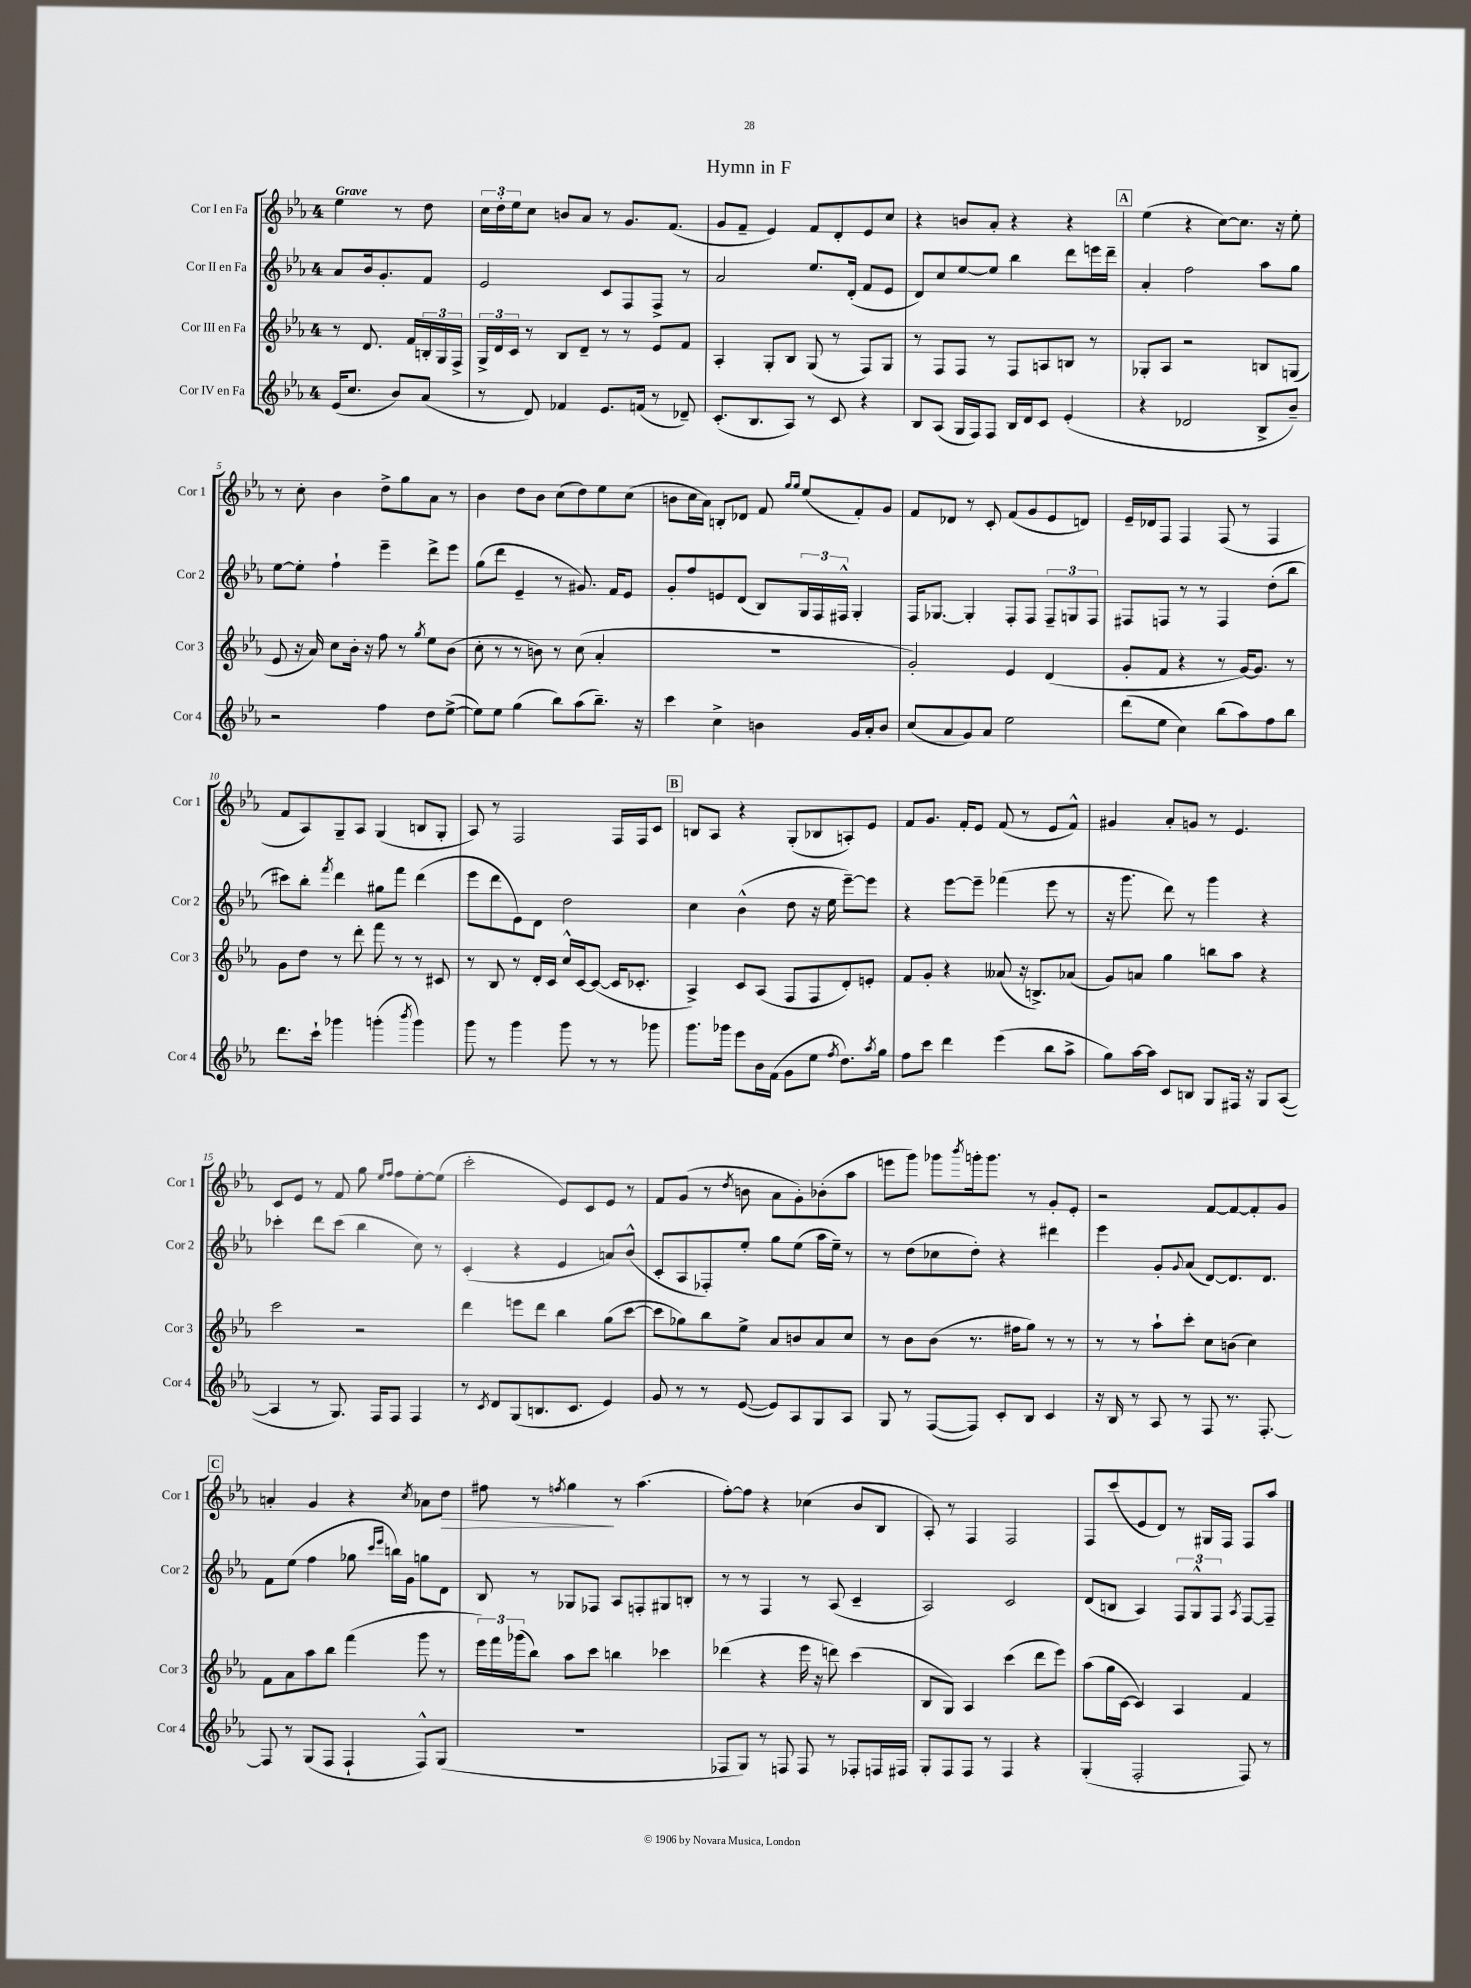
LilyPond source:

\header { title = "Hymn in F" }
<<
\new StaffGroup <<
\new Staff = "s0" \with { instrumentName = "Cor I en Fa" shortInstrumentName = "Cor 1" } {
    \clef treble \key ees \major \once \override Staff.TimeSignature.style = #'single-digit \time 4/4 \partial 2 \tempo "Grave"
    ees''4 r8 d''8 |
    \tuplet 3/2 { c''16 d''16-. ees''16 } c''8 b'8 aes'8 r8 g'8. f'8.( |
    g'8 f'8-- ees'4) f'8 d'8-. ees'8 c''8 |
    r4 b'8 aes'8-. r4 r4 |
    \mark \markup { \box "A" } ees''4( r4 c''8~) c''8. r16 ees''8-. |
    r8 c''8-. bes'4 d''8-> g''8 aes'8 r8 |
    bes'4 d''8 bes'8 c''8( d''8) ees''8 c''8( |
    b'8 c''16 aes'16) b8-. des'8 f'8 \grace { g''16 g''16 } ees''8( f'8-.) g'8 |
    f'8 des'8 r8 c'8-. f'8( g'8 ees'8 d'8) |
    ees'16-- des'16 f8 f4 f8( r8 f4 |
    f'8 aes8) g8-- aes8 g4( b8 g8-. |
    aes8) r8 f2 f16 f16 c'8 |
    \mark \markup { \box "B" } b8 aes8 r4 g8-.( bes8 a8-.) ees'8 |
    f'8 g'8. f'16-. ees'8 f'8( r8 ees'8 f'8-^) |
    gis'4 aes'8-. g'8 r8 ees'4. |
    c'8 ees'8 r8 f'8 g''8 \grace { ees''16 f''16 } f''8 ees''8~-. ees''8( |
    c'''2-. ees'8) c'8 ees'8 r8 |
    f'8 g'8( r8 \acciaccatura { d''8 } b'8 aes'8 g'8-.) bes'8-.( aes''8 |
    e'''8 g'''8) ges'''8 \acciaccatura { bes'''8 } g'''16-. g'''8. r8 g'8-. ees'8-. |
    r2 f'8~ f'8~ f'8-. g'8 |
    \mark \markup { \box "C" } a'4-. g'4 r4 \acciaccatura { c''8 } aes'8 d''8\> |
    fis''8 r8 \acciaccatura { f''8 } g''4\! r8 aes''4.( |
    f''8~-.) f''8 r4 ces''4( bes'8 bes8 |
    aes8-.) r8 f4 f2 |
    f8 c'''8( ees'8 d'8) r8 gis16 f16 f8 aes''8 \bar "|." |
}
\new Staff = "s1" \with { instrumentName = "Cor II en Fa" shortInstrumentName = "Cor 2" } {
    \clef treble \key ees \major \once \override Staff.TimeSignature.style = #'single-digit \time 4/4 \partial 2
    aes'8 bes'16 g'8.-. f'8 |
    ees'2 c'8 f8 f8-> r8 |
    aes'2 ees''8. d'16-.( f'8 ees'8 |
    d'8) c''8 ees''8~ ees''8 bes''4 d'''8 e'''16 d'''16-- |
    \mark \markup { \box "A" } aes'4-. f''2 aes''8 g''8 |
    ees''8~ ees''8-. f''4-! ees'''4-- d'''8-> ees'''8 |
    g''8( d'''8 ees'4-- r8 gis'8.) f'16 ees'8 |
    g'8-. f''8 e'8 d'8( bes8) \tuplet 3/2 { g16 f16 fis16-^ } g4-. |
    f16 ges8.~ ges4-. f8-. f8 \tuplet 3/2 { f8-- g8 f8 } |
    fis8 f8 r8 r8 f4 d''8-.( bes''8 |
    cis'''8) bes''8-. \acciaccatura { f'''8 } d'''4 gis''8 f'''8 d'''4( |
    ees'''8 d'''8 ees'8) d'8 d''2 |
    \mark \markup { \box "B" } c''4 bes'4-^( d''8 r16 ees''16 ees'''8~--) ees'''8 |
    r4 ees'''8~ ees'''8-- fes'''4( ees'''8 r8 |
    r16 g'''8. d'''8) r8 g'''4 r4 |
    ces'''4-. d'''8 ces'''8( bes''4 c''8) r8 |
    c'4-.( r4 ees'4 a'8) bes'8-^( |
    c'8-. aes8 fes8-.) ees''8-. g''8 ees''8( aes''16 ees''16--) r8 |
    r8 d''8( ces''8 d''8-.) r4 dis'''4 |
    ees'''4 g'8-. \appoggiatura { g'8 } aes'8( d'8~) d'8. d'8. |
    \mark \markup { \box "C" } f'8 ees''8( f''4 ges''8 \grace { c'''16 ees'''16 } b''16) g'16 g''8 d'8 |
    bes8 r8 ges8 fes8 aes8 f8-. gis8 b8-. |
    r8 r8 f4 r8 aes8( c'4-- |
    aes2) c'2 |
    d'8( b8 aes4) \tuplet 3/2 { f8 g8-^ f8 } \acciaccatura { aes8 } f8~ f8-- \bar "|." |
}
\new Staff = "s2" \with { instrumentName = "Cor III en Fa" shortInstrumentName = "Cor 3" } {
    \clef treble \key ees \major \once \override Staff.TimeSignature.style = #'single-digit \time 4/4 \partial 2
    r8 d'8. f'16 \tuplet 3/2 { b16-. g16 f16-> } |
    \tuplet 3/2 { g16-> d'16 c'16 } r8 bes8 d'8-- r8 r8 ees'8 f'8 |
    aes4-. g8-. bes8 g8( r8 f8) g8 |
    r8 f8 f8 r8 f8 a8 b8 r8 |
    \mark \markup { \box "A" } ges8-. aes8 r2 b8 g8( |
    ees'8 r16 aes'16) c''8 bes'16-. r16 f''8 r8 \acciaccatura { g''8 } ees''8 bes'8( |
    c''8-. r8 r8 b'8) r8 c''8( aes'4-. |
    R1 |
    g'2-.) ees'4 d'4( |
    g'8-. f'8 r4 r8 g'16~) g'8. r8 |
    g'8 d''8 r8 d'''8-. f'''8 r8 r8 cis'8 |
    r8 bes8 r8 d'16-. c'16 c''16-^ c'16~ c'8~( c'16 ces'8.-. |
    \mark \markup { \box "B" } aes4->) c'8 aes8( f8 f8 d'8-.) e'8-. |
    f'8 g'8-. r4 aeses'8( r16 b8.->) aes'8( |
    g'8) a'8 g''4 b''8 aes''8 r4 |
    c'''2 r2 |
    d'''4 e'''8 d'''8 bes''4 g''8( c'''8~ |
    c'''8 ges''8) bes''8 ees''8-> aes'8 b'8 aes'8 c''8 |
    r8 bes'8 bes'8( r8. fis''16 g''8) r8 r8 |
    r8 r8 aes''8-! c'''8-. c''8 b'8( c''4) |
    \mark \markup { \box "C" } f'8 aes'8 aes''8 bes''8 f'''4( g'''8 r8 |
    \tuplet 3/2 { ees'''16) f'''16 ges'''16( } bes''8) aes''8 c'''8 b''4 ces'''4 |
    des'''4( r4 ees'''16 r16 d'''8) c'''4( |
    bes8 g8) aes4 c'''4( d'''8 ees'''8) |
    aes''8( g''16 c'16~ c'4) aes4 f'4 \bar "|." |
}
\new Staff = "s3" \with { instrumentName = "Cor IV en Fa" shortInstrumentName = "Cor 4" } {
    \clef treble \key ees \major \once \override Staff.TimeSignature.style = #'single-digit \time 4/4 \partial 2
    ees'16( c''8. bes'8) aes'8( |
    r8 d'8) fes'4 ees'8. f'16( r8 des'8--) |
    c'8.-.( bes8. aes8) r8 c'8 r4 |
    bes8 aes8( g16 f16) f8 bes16 d'16 c'8 ees'4-.( |
    \mark \markup { \box "A" } r4 des'2 bes8-> bes'8--) |
    r2 f''4 d''8 ees''8~->( |
    ees''8) ees''8 g''4( bes''8) aes''8( bes''8.--) r16 |
    c'''4 c''4-> b'4 g'16 aes'16-. b'8 |
    c''8( aes'8 g'8) aes'8 ees''2 |
    d'''8( ees''8 c''4) bes''8( aes''8) f''8 bes''8 |
    d'''8. c'''16-! ges'''4 g'''4-.( \acciaccatura { bes'''8 } g'''4) |
    g'''8 r8 g'''4 g'''8 r8 r8 ges'''8 |
    \mark \markup { \box "B" } g'''8. ges'''16 ees'''8 bes'16 f'16( g'8 ees''8 \acciaccatura { f''8 } d''8.) \acciaccatura { aes''8 } g''16 |
    f''8 c'''8 d'''4 ees'''4( bes''8 aes''8-> |
    g''8) aes''16~ aes''16 c'8 b8 g8 fis16 r16 g8 aes8~( |
    aes4 r8 g8.) f16 f8 f4 |
    r8 \acciaccatura { c'8 } d'8 g8( b8. c'8. ees'4) |
    g'8 r8 r8 ees'8~( ees'8) aes8 g8 aes8 |
    g8 r8 f8~( f8) c'8-. bes8 c'4 |
    r16 bes16 r8 aes8 r8 f8 r8. f8.~-. |
    \mark \markup { \box "C" } f8 r8 g8( f8 f4-! f8-^) g8( |
    R1 |
    fes8 g8) r8 f8 f8 r8 fes8-. f16 fis16 |
    g8-. f8 f8 r8 f4 r4 |
    g4-.( f2-. f8) r8 \bar "|." |
}
>>
>>
